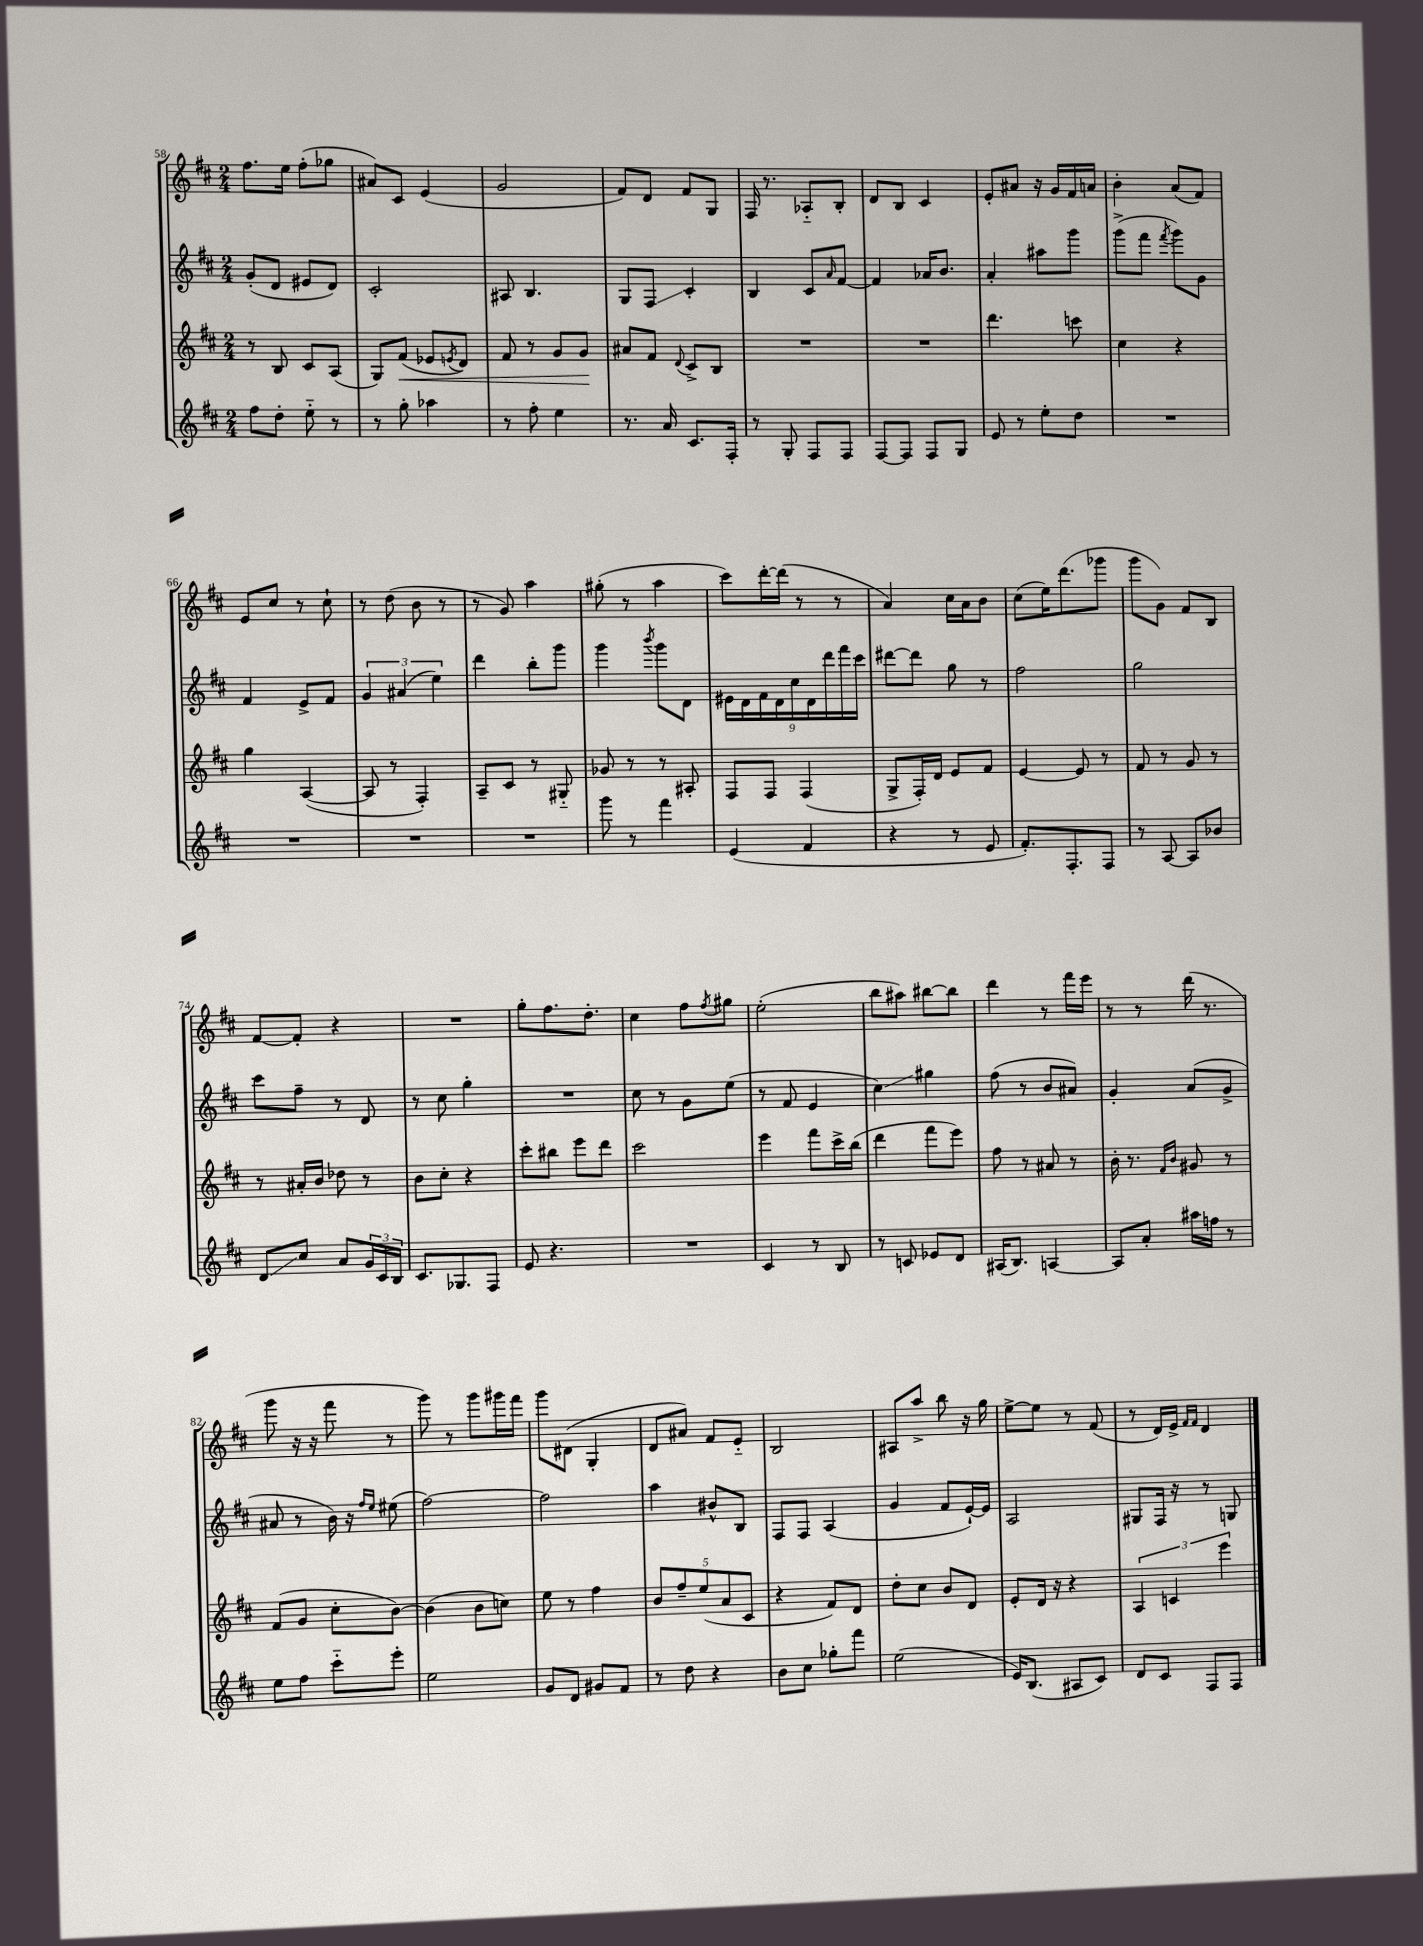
<<
\new StaffGroup <<
\new Staff = "s0" {
    \clef treble \key d \major \numericTimeSignature \time 2/4
    fis''8. e''16 fis''8-.( ges''8 |
    ais'8) cis'8 e'4( |
    g'2 |
    fis'8) d'8 fis'8 g8 |
    fis16 r8. aes8-_ b8-. |
    d'8 b8 cis'4 |
    e'8-. ais'8 r16 g'16 fis'16 a'16 |
    b'4-. a'8( fis'8) |
    e'8 cis''8 r8 cis''8-! |
    r8 d''8( b'8 r8 |
    r8 g'8) a''4 |
    gis''8-.( r8 a''4 |
    cis'''8) d'''16~-. d'''16( r8 r8 |
    a'4) cis''16 a'16 b'8 |
    cis''8( e''16) d'''8.( ges'''8 |
    g'''8 g'8) fis'8 b8 |
    fis'8~ fis'8-. r4 |
    R2 |
    g''8-. fis''8. d''8.-. |
    cis''4 fis''8 \acciaccatura { fis''8 } gis''8 |
    e''2-.( |
    b''8 ais''8) bis''8~ bis''8 |
    d'''4 r8 fis'''16 e'''16 |
    r8 r8 d'''16( r8. |
    g'''8 r16 r16 fis'''8 r8 |
    g'''8) r8 g'''8 gis'''16 fis'''16 |
    g'''8 dis'8( g4-. |
    d'8 ais'8) fis'8 e'8-_ |
    b2 |
    ais8 a''8-> b''8 r16 g''16 |
    e''8~-> e''8 r8 fis'8( |
    r8 d'16) e'16-> \grace { fis'16 fis'16 } d'4 \bar "|." |
}
\new Staff = "s1" {
    \clef treble \key d \major \numericTimeSignature \time 2/4
    g'8-.( d'8 eis'8 d'8) |
    cis'2-. |
    ais8 b4. |
    g8 fis8\glissando cis'4-. |
    b4 cis'8 \grace { a'16 } fis'8~ |
    fis'4 aes'16 b'8. |
    a'4-. ais''8 g'''8 |
    g'''8->( fis'''8 \acciaccatura { fis'''8 } g'''8) g'8 |
    fis'4 e'8-> fis'8 |
    \tuplet 3/2 { g'4 ais'4( e''4) } |
    d'''4 b''8-. g'''8 |
    g'''4 \acciaccatura { b'''8 } g'''8 d'8 |
    \tuplet 9/8 { eis'16 d'16 fis'16 d'16 cis''16 d'16 d'''16 fis'''16 cis'''16 } |
    dis'''8~ dis'''8 g''8 r8 |
    fis''2 |
    g''2 |
    cis'''8 fis''8-- r8 d'8 |
    r8 cis''8 g''4-. |
    R2 |
    cis''8 r8 g'8 e''8( |
    r8 fis'8 e'4 |
    cis''4\glissando) gis''4 |
    fis''8( r8 b'8 ais'8) |
    g'4-. a'8( g'8-> |
    ais'8 r8 b'16) r16 \grace { fis''16 e''16 } eis''8( |
    fis''2~) |
    fis''2 |
    a''4 bis'8-^ b8 |
    fis8 fis8 a4( |
    g'4 fis'8 e'16~-!) e'16 |
    a2 |
    gis8 fis16 r16 r8 g8 \bar "|." |
}
\new Staff = "s2" {
    \clef treble \key d \major \numericTimeSignature \time 2/4
    r8 b8 cis'8 a8( |
    g8) fis'8\<( ees'8 \acciaccatura { e'8 } d'8) |
    fis'8 r8 g'8 g'8\! |
    ais'8 fis'8 \appoggiatura { d'8 } cis'8-> b8 |
    R2 |
    R2 |
    d'''4. c'''8 |
    cis''4 r4 |
    g''4 a4~( |
    a8 r8 fis4-.) |
    a8-- cis'8 r8 gis8-_ |
    ges'8 r8 r8 ais8-. |
    fis8 fis8 fis4( |
    g8-> fis16-.) d'16 e'8 fis'8 |
    e'4~ e'8 r8 |
    fis'8 r8 g'8 r8 |
    r8 ais'16-. b'16 des''8 r8 |
    b'8 cis''8-. r4 |
    cis'''8-. bis''8 e'''8 d'''8 |
    cis'''2 |
    e'''4 fis'''8 cis'''16-> b''16( |
    d'''4 fis'''8 e'''8) |
    fis''8 r8 ais'8 r8 |
    b'16-. r8. \grace { fis'16 b'16 } gis'8 r8 |
    fis'8( g'8 cis''8-. b'8~) |
    b'4( b'8 c''8) |
    e''8 r8 fis''4 |
    \tuplet 5/4 { b'8 fis''8-- e''8( a'8 cis'8 } |
    r4 fis'8) d'8 |
    d''8-. cis''8 b'8 d'8 |
    e'8-. d'16 r16 r4 |
    \tuplet 3/2 { a4 c'4 e'''4 } \bar "|." |
}
\new Staff = "s3" {
    \clef treble \key d \major \numericTimeSignature \time 2/4
    fis''8 d''8-. e''8-_ r8 |
    r8 g''8-. aes''4 |
    r8 fis''8-. e''4 |
    r8. a'16 cis'8. fis16-. |
    r8 g8-. fis8 fis8 |
    fis8~ fis8 fis8 g8 |
    e'8 r8 e''8-. d''8 |
    R2 |
    R2 |
    R2 |
    R2 |
    g'''8 r8 fis'''4 |
    e'4( fis'4 |
    r4 r8 e'8 |
    fis'8.-.) fis8.-. fis8 |
    r8 a8~ a8 bes'8 |
    d'8\glissando cis''8 a'8 \tuplet 3/2 { g'16 cis'16 b16 } |
    cis'8. ges8. fis8 |
    e'8 r4. |
    R2 |
    cis'4 r8 b8 |
    r8 c'8 ees'8 d'8 |
    ais16( b8.) a4~ |
    a8 a'8-. ais''16 f''16 r8 |
    e''8 fis''8 cis'''8-_ e'''8-. |
    e''2 |
    g'8 d'8 gis'8 fis'8 |
    r8 d''8 r4 |
    b'8 cis''8 ges''8-. fis'''8 |
    e''2( |
    e'16) b8.( ais8 cis'8) |
    d'8 cis'8 fis8 fis8 \bar "|." |
}
>>
>>
\layout { \context { \Score currentBarNumber = #58 } }
